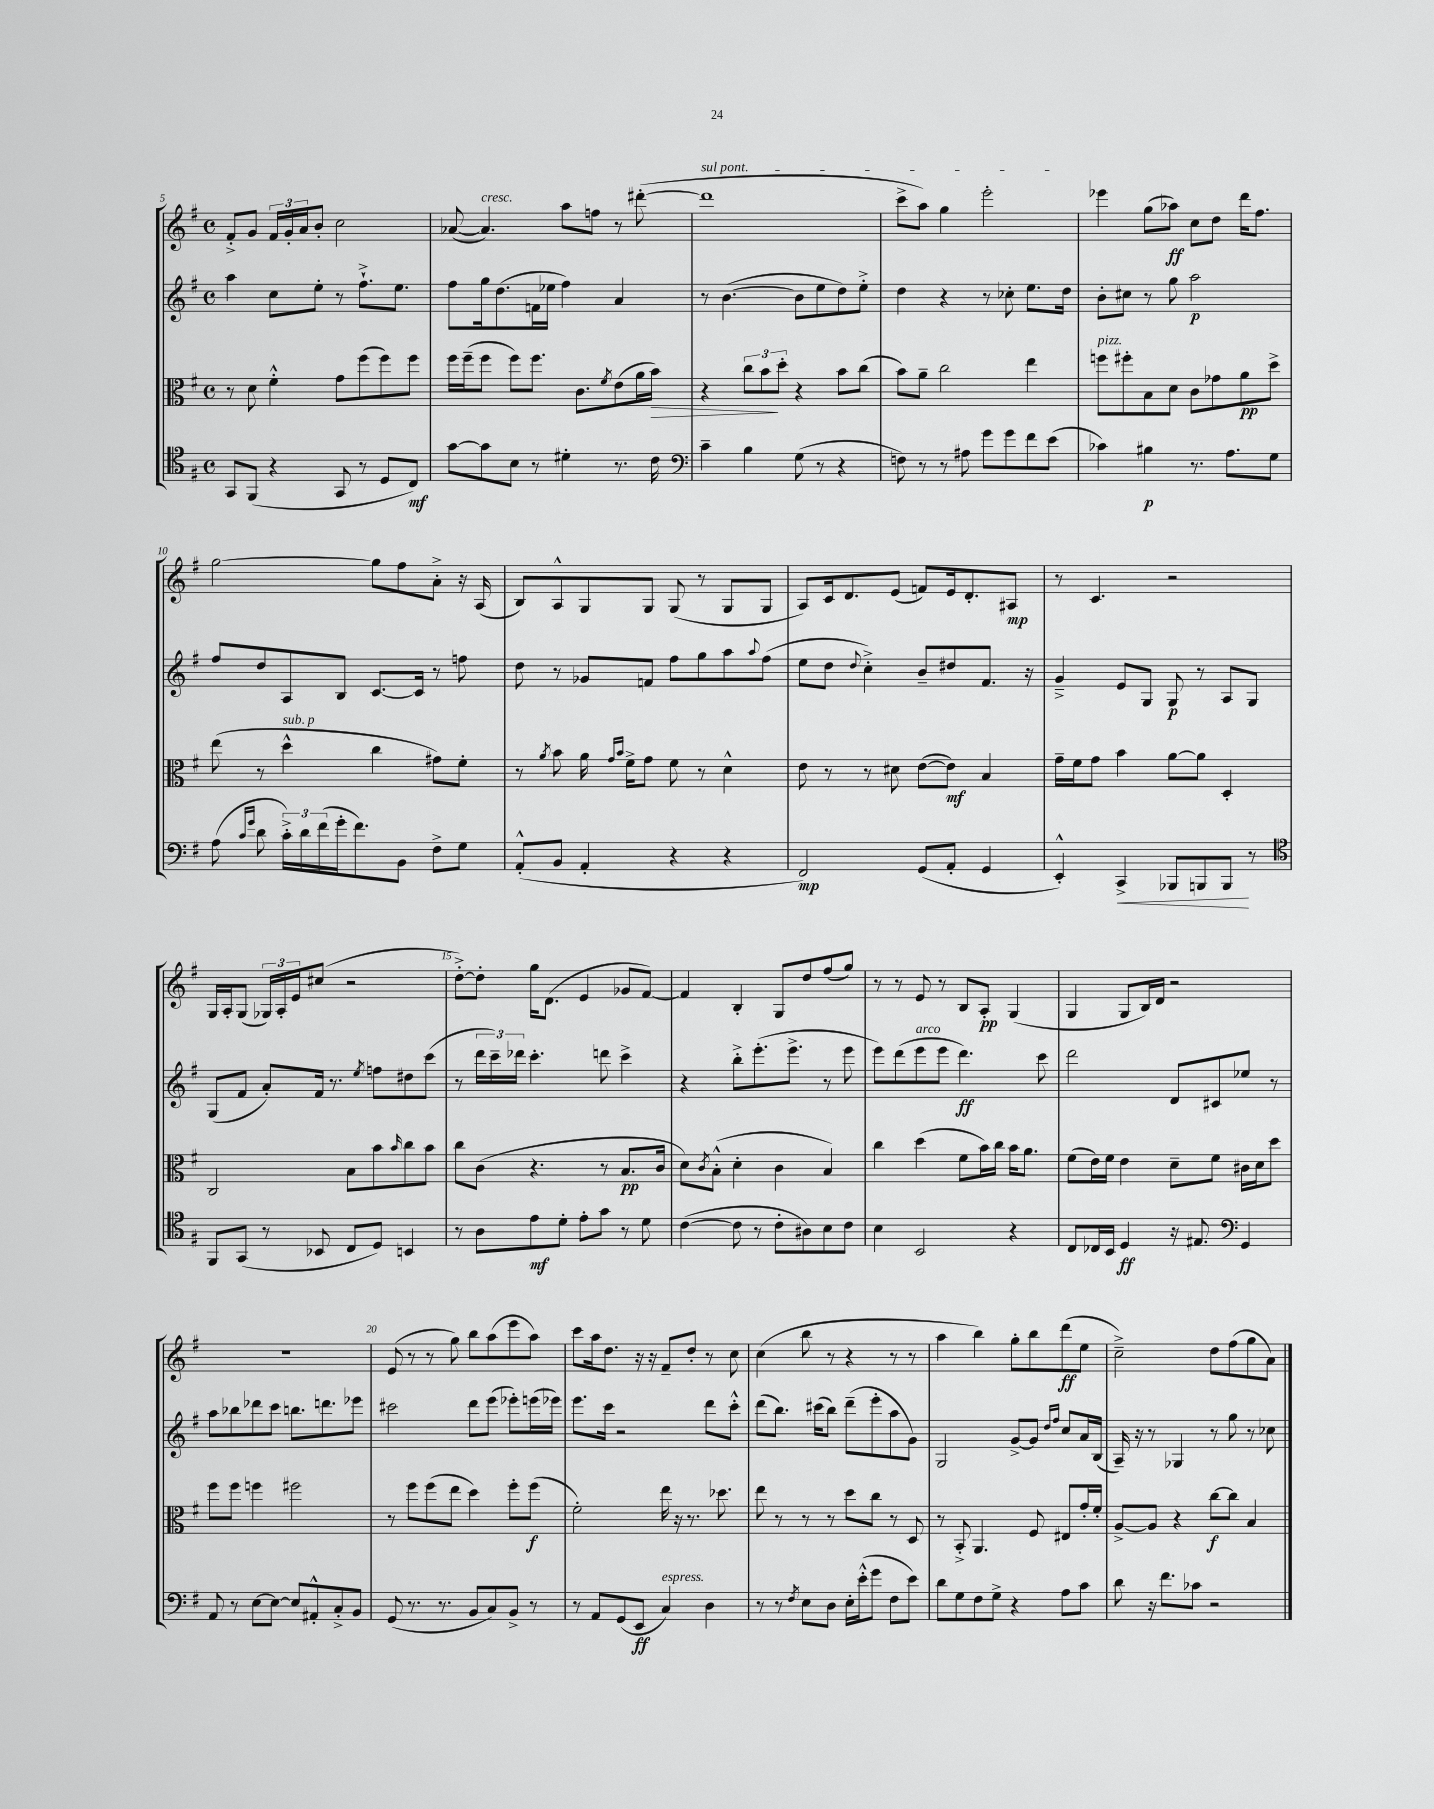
<<
\new StaffGroup <<
\new Staff = "s0" {
    \clef treble \key g \major \defaultTimeSignature \time 4/4
    fis'8-.-> g'8 \tuplet 3/2 { fis'16 g'16-. a'16 } b'8-. c''2 |
    aes'8~( aes'4.^\markup { \italic "cresc." }) a''8 f''8 r8 dis'''8~-.( |
    \once \override TextSpanner.bound-details.left.text = \markup { \italic "sul pont." } dis'''1\startTextSpan |
    c'''8-> a''8) g''4 e'''2-.\stopTextSpan |
    ees'''4 g''8( aes''8\ff) c''8 d''8 d'''16 fis''8. |
    g''2~ g''8 fis''8 a'8-.-> r16 a16( |
    b8) a8-^ g8 g8 g8( r8 g8 g8 |
    a8) c'16 d'8. e'8( f'8) e'16 d'8.-. ais8\mp |
    r8 c'4. r2 |
    g16 a16-. g8( \tuplet 3/2 { ges16) a16-. e'16 } cis''8( r2 |
    d''8~-.->) d''8-. g''16 d'8.( e'4 ges'8 fis'8~) |
    fis'4 b4-. g8 d''8 fis''8( g''8) |
    r8 r8 e'8 r8 b8 a8-.\pp g4( |
    g4 g8 b16) d'16 r2 |
    R1 |
    e'8( r8 r8 g''8) b''8 a''8( e'''8 a''8) |
    c'''8 a''16 d''8. r16 r16 fis'8-- d''8-. r8 c''8 |
    c''4( b''8 r8 r4 r8 r8 |
    a''4 b''4) g''8-. b''8 d'''8\ff( e''8 |
    c''2--->) d''8 fis''8( g''8 a'8) \bar "|." |
}
\new Staff = "s1" {
    \clef treble \key g \major \defaultTimeSignature \time 4/4
    a''4 c''8 e''8-. r8 fis''8.-!-> e''8. |
    fis''8 g''16 d''8.( f'16 ees''16 fis''4) a'4 |
    r8 b'4.~( b'8 e''8 d''8) e''8-.-> |
    d''4 r4 r8 ces''8-. e''8. d''16 |
    b'8-. cis''8 r8 g''8 a''2\p |
    fis''8 d''8 a8 b8 c'8.~ c'16 r8 f''8 |
    d''8 r8 ges'8 f'8 fis''8 g''8 a''8 \appoggiatura { a''8 } fis''8( |
    e''8 d''8 \appoggiatura { d''8 } c''4-.->) b'8-- dis''8 fis'8. r16 |
    g'4---> e'8 g8 g8\p r8 a8 g8 |
    g8( fis'8 a'8-.) fis'16 r8. \acciaccatura { e''8 } f''8 dis''8 c'''8( |
    r8 \tuplet 3/2 { d'''16 c'''16--) des'''16 } c'''4.-. d'''8 c'''4-> |
    r4 b''8-.-> e'''8.-.( e'''8.-> r8 e'''8 |
    e'''8) d'''8( e'''8^\markup { \italic "arco" } e'''8 d'''4.\ff) c'''8 |
    d'''2 d'8 cis'8 ees''8 r8 |
    a''8 bes''8 des'''8 c'''8 b''8. d'''8. ees'''8 |
    cis'''2 d'''8 e'''8( ees'''8-.) e'''16( ees'''16) |
    e'''8. c'''16 r2 d'''8 c'''8-.-^ |
    d'''8( b''8.) cis'''16( b''8) d'''8--( e'''8-. a''8 g'8) |
    g2 g'8~-> g'8 \grace { d''16 fis''16 } c''8 a'16 b16( |
    a16--) r16 r8 ges4 r8 g''8 r8 ces''8 \bar "|." |
}
\new Staff = "s2" {
    \clef alto \key g \major \defaultTimeSignature \time 4/4
    r8 d'8 fis'4-.-^ g'8 fis''8( fis''8) fis''8 |
    fis''16 fis''16--( fis''8 fis''8) fis''8. c'8. \acciaccatura { fis'8 } e'8( a'16 b'16\>) |
    r4 \tuplet 3/2 { c''8 b'8\! d''8-. } r4 b'8 c''8( |
    b'8) a'8-- c''2 e''4 |
    f''8^\markup { \italic "pizz." } fis''8-. b8 d'8 c'8 ges'8 a'8\pp d''8-> |
    e''8( r8 d''4-^^\markup { \italic "sub. p" } c''4 gis'8) fis'8-. |
    r8 \acciaccatura { a'8 } b'8 a'16 \grace { g'16 b'16 } fis'16-> g'8 fis'8 r8 d'4-^ |
    e'8 r8 r8 dis'8 e'8~( e'8\mf) b4 |
    g'16-- fis'16 g'8 b'4 a'8~ a'8 d4-. |
    c2 b8 b'8 \grace { b'16 } c''8 b'8 |
    c''8 c'8( r4. r8 b8.\pp c'16 |
    d'8) \acciaccatura { c'8 } b8-.-^( d'4-. c'4 b4) |
    c''4 d''4( fis'8 b'16) c''16 b'16 a'8. |
    fis'8( e'16) fis'16 e'4 d'8-- fis'8 cis'16 d'16 d''8 |
    fis''8 fis''8 f''4 fis''2 |
    r8 fis''8 fis''8( e''8 d''4) fis''8-. fis''8\f( |
    fis'2-.) e''16 r16 r8. des''8. |
    e''8 r8 r8 r8 d''8 c''8 r8 d8 |
    r8 b,8-.-> a,4. fis8 eis8 g'16-. fis'16-. |
    a8~-> a8 r4 c''8~\f c''8 b4 \bar "|." |
}
\new Staff = "s3" {
    \clef tenor \key g \major \defaultTimeSignature \time 4/4
    g,8 fis,8( r4 g,8 r8 d8 c8\mf) |
    g'8~ g'8 b8 r8 dis'4-. r8. c'16 |
    \clef bass c'4-- b4 g8( r8 r4 |
    f8) r8 r8 ais8 g'8 g'8 fis'8 e'8( |
    ces'4) bis4\p r8. a8. g8 |
    a8( \grace { c'16 g'16 } d'8 \tuplet 3/2 { c'16-.->) d'16 fis'16( } g'16-. fis'8.) b,8 fis8-> g8 |
    a,8-.-^( b,8 a,4-. r4 r4 |
    fis,2\mp) g,8( a,8-. g,4 |
    e,4-.-^) c,4->\< bes,,8 b,,8 b,,8\! r8 |
    \clef tenor fis,8 g,8( r8 bes,8 c8 d8) b,4 |
    r8 a8 e'8\mf d'8-. e'8-. g'8 r8 d'8 |
    c'4~( c'8 r8 c'8-. ais8) b8 c'8 |
    b4 b,2 r4 |
    c8 ces16 b,16 d4\ff r16 eis8. \clef bass g,4 |
    a,8 r8 e8~ e8~ e8 ais,8-.-^ c8-.-> b,8 |
    g,8( r8. r8. b,8 c8) b,8-> r8 |
    r8 a,8 g,8( e,8\ff c4^\markup { \italic "espress." }) d4 |
    r8 r8 \acciaccatura { fis8 } e8 d8 e16-. e'16-.-^( g'8 fis8 e'8) |
    d'8 g8 fis8 g8-> r4 a8 c'8 |
    d'8 r16 fis'8. ces'8 r2 \bar "|." |
}
>>
>>
\layout { \context { \Score currentBarNumber = #5 \override BarNumber.break-visibility = ##(#f #t #t) barNumberVisibility = #(every-nth-bar-number-visible 5) } }
